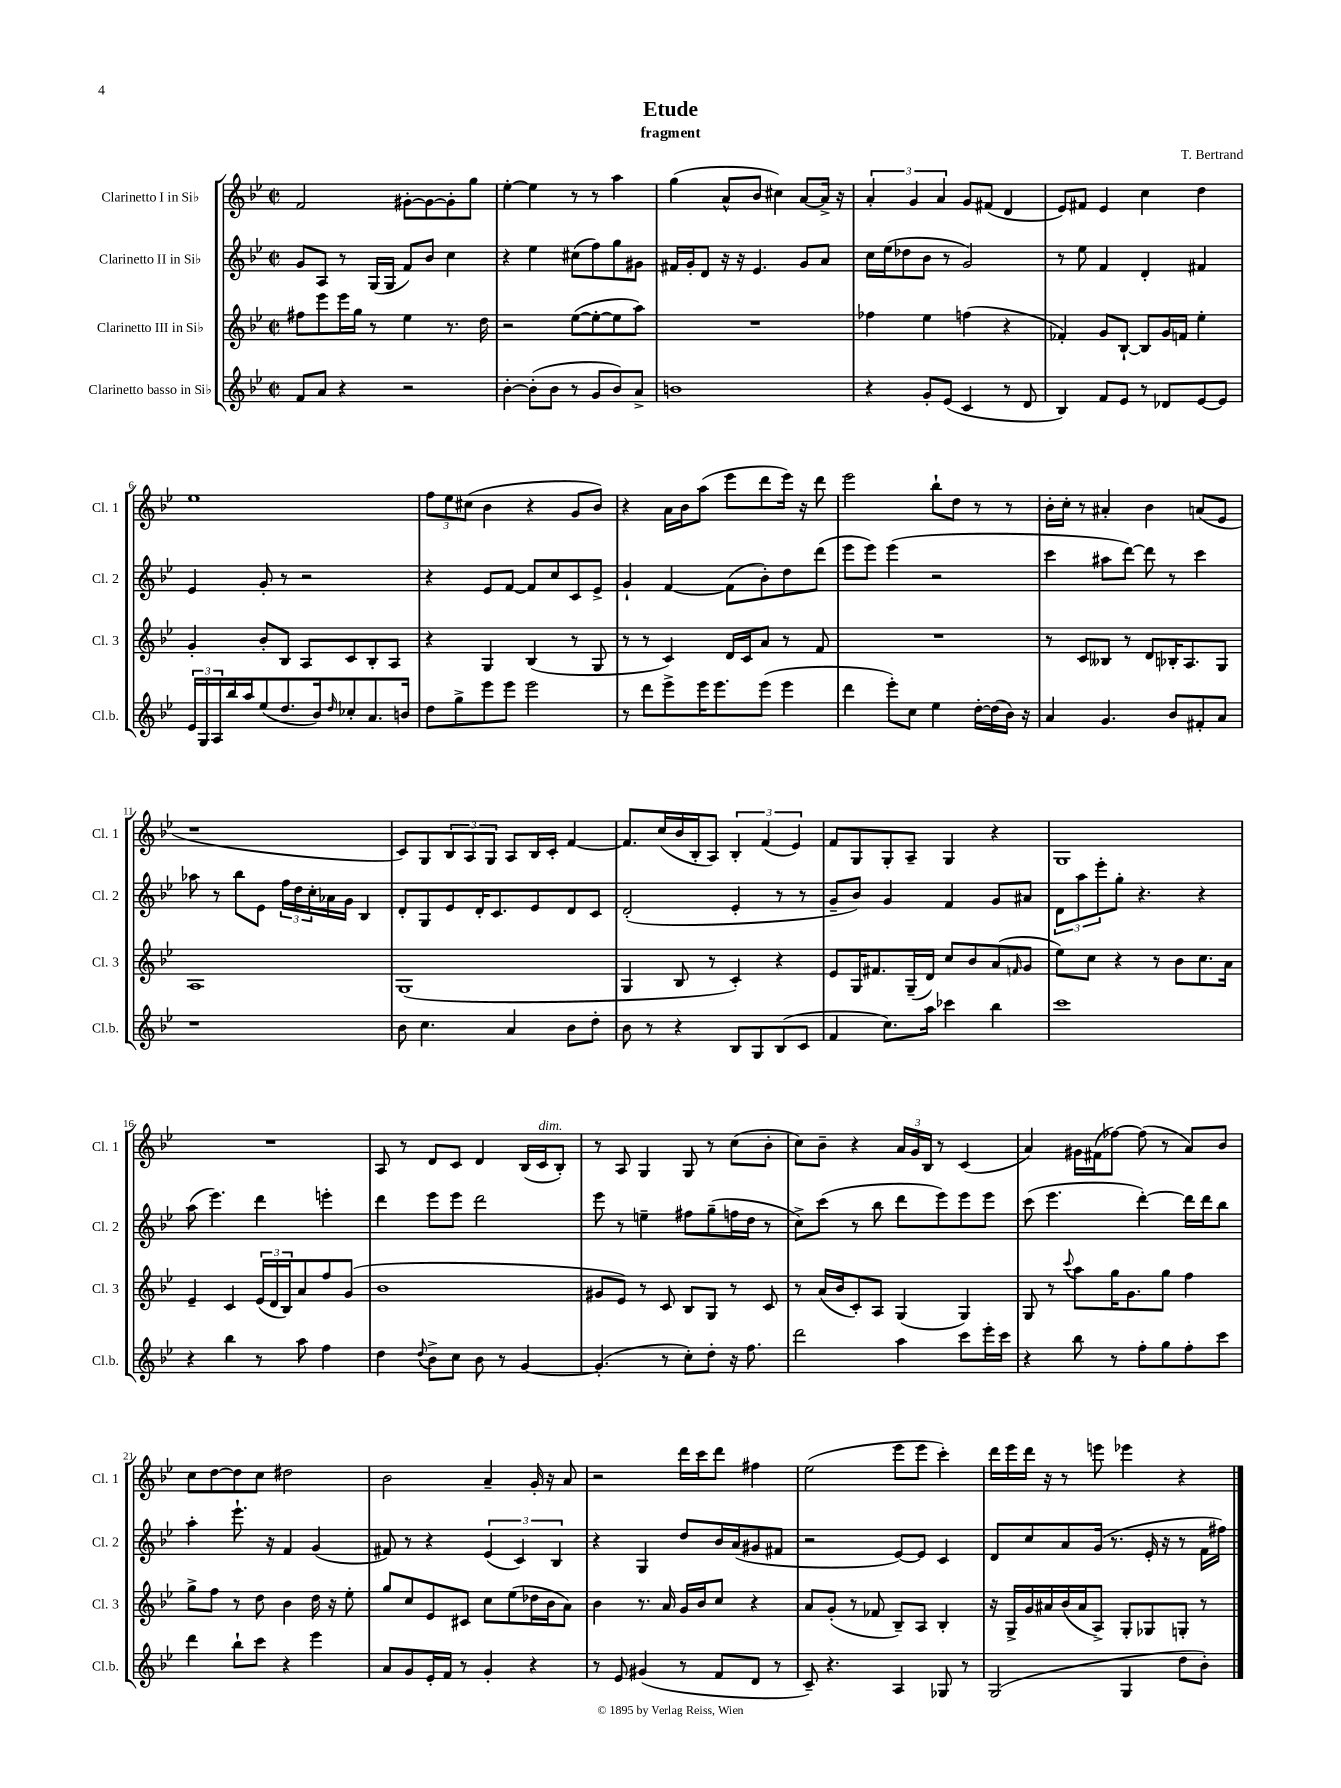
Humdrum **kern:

**kern	**kern	**kern	**kern
*staff4	*staff3	*staff2	*staff1
*clefG2	*clefG2	*clefG2	*clefG2
*k[b-e-]	*k[b-e-]	*k[b-e-]	*k[b-e-]
*M2/2	*M2/2	*M2/2	*M2/2
*met(c|)	*met(c|)	*met(c|)	*met(c|)
8f	8ff#	8g	2f
8a	8eee-	8A	.
4r	16eee-	8r	.
.	16gg	.	.
.	8r	(16G	.
.	.	16G	.
2r	4ee-	8f)	[8g#'
.	.	8b-	8g#_
.	8.r	4cc	8g#']
.	.	.	8gg
.	16dd	.	.
=	=	=	=
[4b-'	2r	4r	[4ee-'
(8b-']	.	4ee-	4ee-]
8b-	.	.	.
8r	([8ee-	(8cc#	8r
8g	8ee-'_	8ff)	8r
8b-)	8ee-]	8gg	4aa
8a^	8aa)	8g#	.
=	=	=	=
1b	1r	16f#	(4gg
.	.	16g'	.
.	.	8d	.
.	.	16r	8a^^
.	.	16r	.
.	.	4.e-	8b-
.	.	.	4cc#)
.	.	8g	[8a
.	.	8a	16a^]
.	.	.	16r
=	=	=	=
4r	4ff-	16cc	6a'
.	.	(16ee-	.
.	.	8dd-	.
.	.	.	6g
8g'	4ee-	8b-	.
.	.	.	6a
(8e-	.	8r	.
4c	(4ff	2g)	8g
.	.	.	(8f#
8r	4r	.	4d
8d	.	.	.
=	=	=	=
4B-)	4f-')	8r	8e-)
.	.	8ee-	8f#
8f	8g	4f	4e-
8e-	[8B-`	.	.
8r	8B-]	4d'	4cc
8d-	16g	.	.
.	16f	.	.
[8e-	4ee-'	4f#	4dd
8e-]	.	.	.
=	=	=	=
24e-	4g'	4e-	1ee-
24G	.	.	.
24A	.	.	.
16bb-	.	.	.
16aa	.	.	.
(8ee-	8b-'	8g'	.
8.dd	8B-	8r	.
.	8A	2r	.
16b-)	.	.	.
16qqdd	.	.	.
8cc-'	8c	.	.
8.a	8B-'	.	.
.	8A	.	.
16b	.	.	.
=	=	=	=
8dd	4r	4r	12ff
.	.	.	12ee-
8gg^	.	.	.
.	.	.	(12cc#
8eee-	4G	8e-	4b-
8eee-	.	[8f	.
2eee-	(4B-	8f]	4r
.	.	8cc	.
.	8r	8c	8g
.	8G	8e-^	8b-)
=	=	=	=
8r	8r	4g`	4r
8ddd	8r	.	.
8eee-^	4c)	[4f	16a
.	.	.	16b-
16eee-	.	.	(8aa
8.eee-	.	.	.
.	16d	(8f]	8eee-
.	16c	.	.
(8eee-	8a	8b-')	8ddd
4eee-	8r	8dd	16eee-)
.	.	.	16r
.	8f	(8ddd	8ddd
=	=	=	=
4ddd	1r	8eee-	2eee-
.	.	8eee-)	.
8eee-')	.	(4eee-	.
8cc	.	.	.
4ee-	.	2r	8bb-`
.	.	.	8dd
[16dd'	.	.	8r
(16dd]	.	.	.
16b-)	.	.	8r
16r	.	.	.
=	=	=	=
4a	8r	4ccc	16b-'
.	.	.	16cc'
.	8c	.	8r
4.g	8B--	8aa#	4a#'
.	8r	[8ddd)	.
.	8d	8ddd]	4b-
8b-	16B-'	8r	.
.	8.A	.	.
8f#'	.	4ccc	(8a
8a	8G	.	8e-
=	=	=	=
1r	1A	8aa-	1r
.	.	8r	.
.	.	8bb-	.
.	.	8e-	.
.	.	24ff	.
.	.	24dd	.
.	.	24cc'	.
.	.	16a-	.
.	.	16g	.
.	.	4B-	.
=	=	=	=
8b-	(1G	8d'	8c)
4.cc	.	8G	8G
.	.	8e-	12B-
.	.	.	12A
.	.	16d'	.
.	.	.	12G
.	.	8.c	.
4a	.	.	8A
.	.	8e-	16B-
.	.	.	16c'
8b-	.	8d	[4f
8dd'	.	8c	.
=	=	=	=
8b-	4G	(2d'	8.f]
8r	.	.	.
.	.	.	(16cc
4r	8B-	.	16b-
.	.	.	16B-'
.	8r	.	8A)
8B-	4c')	4e-'	6B-'
8G	.	.	.
.	.	.	(6f
(8B-	4r	8r	.
.	.	.	6e-)
8c	.	8r	.
=	=	=	=
4f	8e-	8g~	8f
.	16G	8b-)	8G
.	8.f#	.	.
8.cc)	.	4g	8G'
.	(16G~	.	8A~
16aa	16d)	.	.
4ccc-	8cc	4f	4G
.	8b-	.	.
4bb-	(8a	8g	4r
.	16qqf	.	.
.	8g	8a#	.
=	=	=	=
1ccc	8ee-)	12d	1G
.	.	12aa	.
.	8cc	.	.
.	.	12eee-'	.
.	4r	8gg'	.
.	.	4.r	.
.	8r	.	.
.	8b-	.	.
.	8.cc	4r	.
.	16a	.	.
=	=	=	=
4r	4e-~	(8aa	1r
.	.	4.eee-)	.
4bb-	4c	.	.
8r	(24e-	4ddd	.
.	24d	.	.
.	24B-)	.	.
8aa	8a	.	.
4ff	8ff	4eee'	.
.	(8g	.	.
=	=	=	=
4dd	1b-	4ddd	8A
.	.	.	8r
8qqdd	.	.	.
8b-^	.	8eee-	8d
8cc	.	8eee-	8c
8b-	.	2ddd	4d
8r	.	.	.
[4g	.	.	(16B-
.	.	.	16c
.	.	.	8B-')
=	=	=	=
(4.g']	8g#	8eee-	8r
.	8e-)	8r	8A
.	8r	4ee~	4G
8r	8c	.	.
8cc')	8B-	8ff#	8G
8dd'	8G	(8gg~	8r
16r	8r	16ff	(8cc
8.ff	.	16dd	.
.	8c	8r	8b-'
=	=	=	=
2ddd	8r	8cc^)	8cc)
.	(16a	(8ccc	8b-~
.	16b-	.	.
.	8c')	8r	4r
.	8A	8bb-	.
4aa	(4G	8ddd	24a
.	.	.	24g
.	.	.	24B-
.	.	8eee-)	8r
8ccc	4G)	8eee-	(4c
16eee-'	.	8eee-	.
16ccc	.	.	.
=	=	=	=
4r	8G	(8ccc	4a)
.	8r	4.eee-	.
.	8qqccc	.	.
8bb-	8aa	.	16g#
.	.	.	(16f#
8r	16gg	.	[8ff-)
.	8.g	.	.
8ff'	.	[4ddd')	(8ff-]
8gg	8gg	.	8r
8ff'	4ff	16ddd]	8a)
.	.	16ddd	.
8ccc	.	8bb-	8b-
=	=	=	=
4ddd	8gg^	4aa'	8cc
.	8ff	.	[8dd
8bb-`	8r	8.eee-`	8dd]
8ccc	8dd	.	8cc
.	.	16r	.
4r	4b-	4f	2dd#
4eee-	16dd	(4g	.
.	16r	.	.
.	8ee-'	.	.
=	=	=	=
8a	8gg	8f#)	2b-
8g	8cc	8r	.
16e-'	8e-	4r	.
16f	.	.	.
8r	8c#	.	.
4g'	8cc	(6e-	4a~
.	(8ee-	.	.
.	.	6c)	.
4r	16dd-	.	16g'
.	16b-	.	16r
.	.	6B-	.
.	8a)	.	8a
=	=	=	=
8r	4b-	4r	2r
8e-	.	.	.
(4g#	8.r	4G	.
.	16a	.	.
8r	16g	8dd	16ddd
.	16b-	.	16ccc
8f	8cc	16b-	8ddd
.	.	(16a	.
8d	4r	8g#	4ff#
8r	.	8f#	.
=	=	=	=
8c~)	8a	2r	(2ee-
4.r	(8g'	.	.
.	8r	.	.
.	8f-	.	.
4A	8B-~)	[8e-)	8eee-
.	8A	8e-]	8eee-
8G-	4B-'	4c	4ccc')
8r	.	.	.
=	=	=	=
(2G	16r	8d	16ddd
.	16G^	.	16eee-
.	16g	8cc	16ddd
.	16a#	.	16r
.	(16b-	8a	8r
.	16a#	.	.
.	8A^)	(16g	8eee
.	.	8.r	.
4G	8G'	.	4eee-
.	8G-	16e-'	.
.	.	16r	.
8dd	8G'	8r	4r
8b-')	8r	16f	.
.	.	16ff#)	.
==	==	==	==
*-	*-	*-	*-
